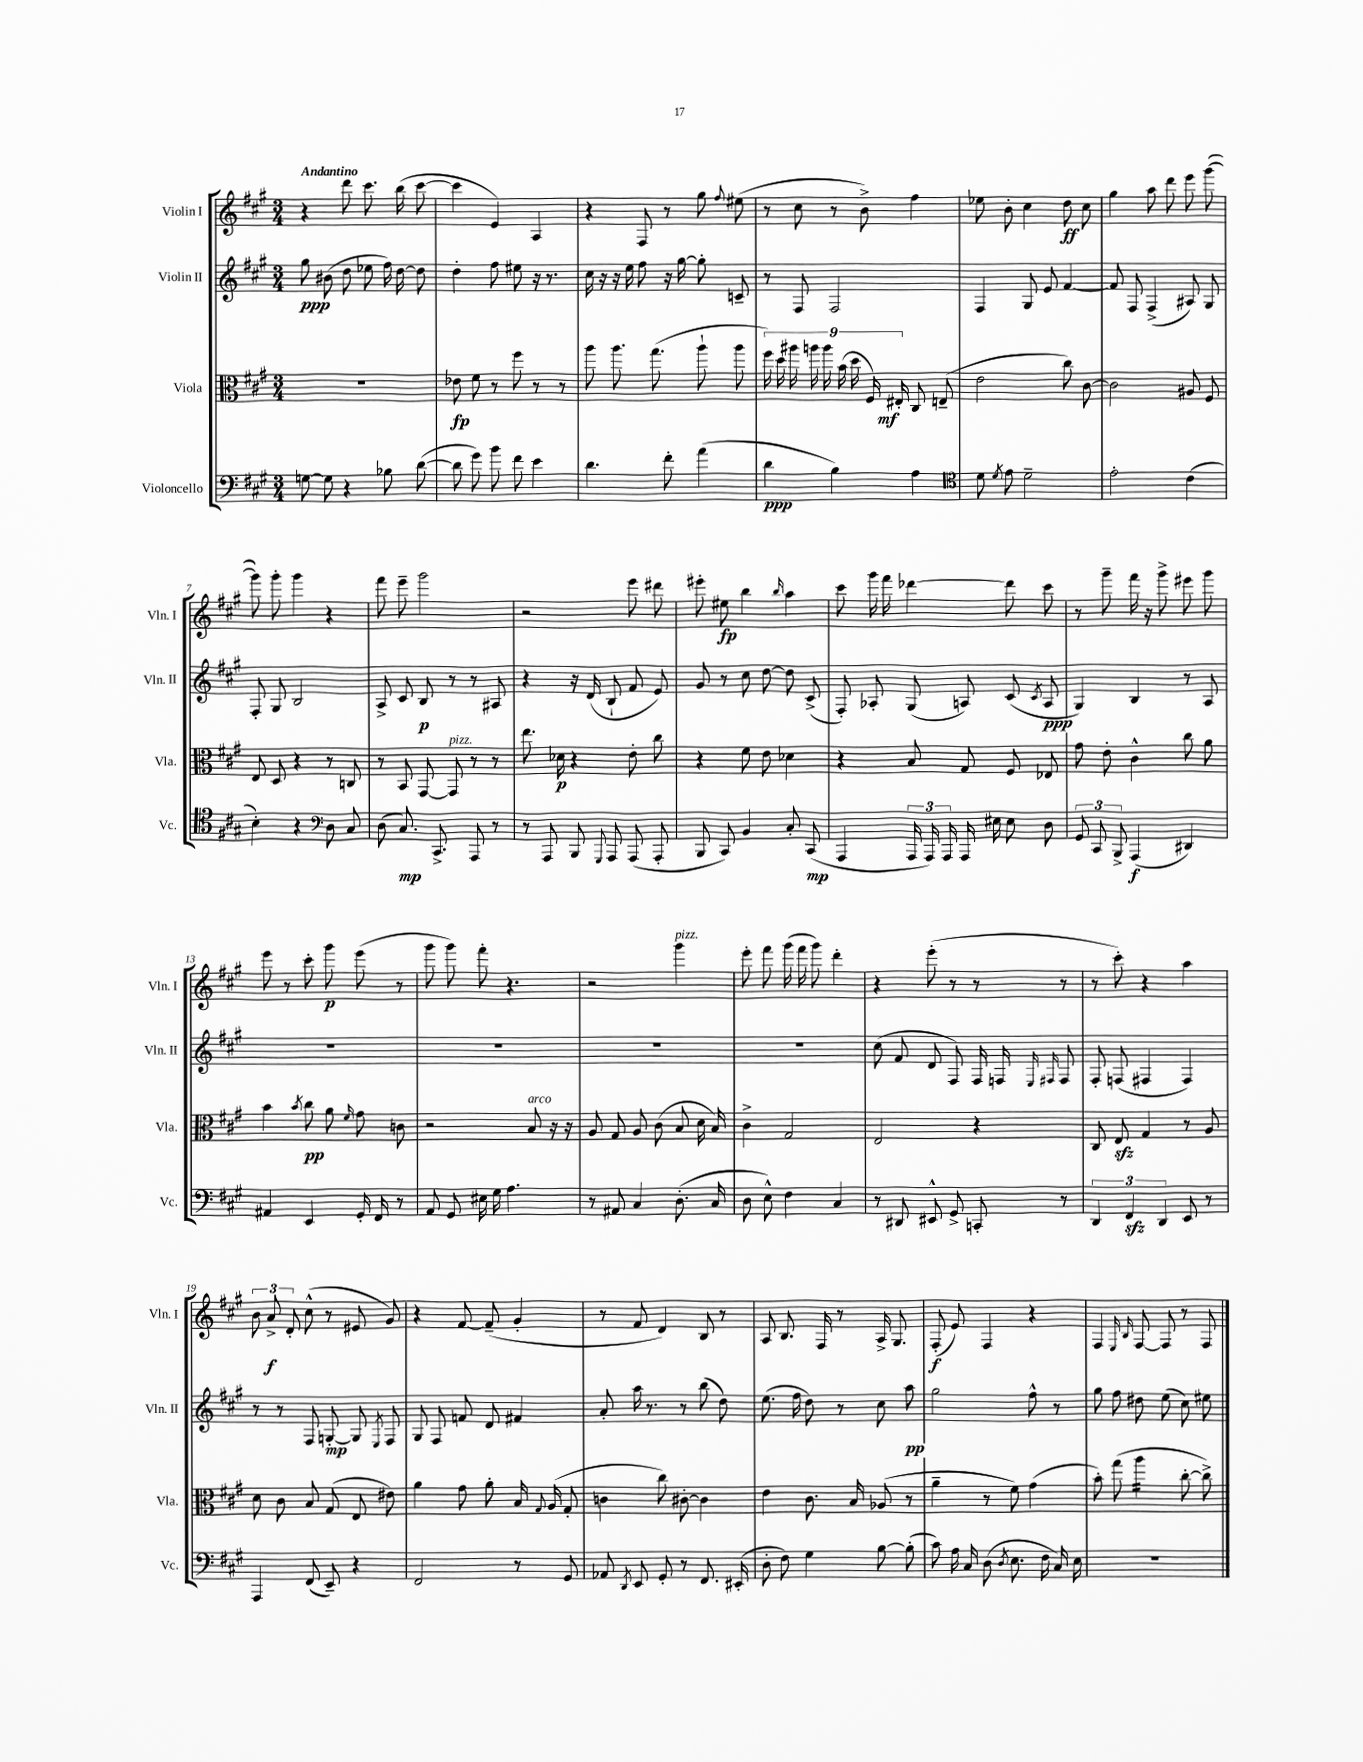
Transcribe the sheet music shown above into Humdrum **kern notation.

**kern	**dynam	**kern	**dynam	**kern	**dynam	**kern	**dynam
*part4	*part4	*part3	*part3	*part2	*part2	*part1	*part1
*staff4	*staff4	*staff3	*staff3	*staff2	*staff2	*staff1	*staff1
*I"Violoncello	*	*I"Viola	*	*I"Violin II	*	*I"Violin I	*
*I'Vc.	*	*I'Vla.	*	*I'Vln. II	*	*I'Vln. I	*
*clefF4	*	*clefC3	*	*clefG2	*	*clefG2	*
*k[f#c#g#]	*	*k[f#c#g#]	*	*k[f#c#g#]	*	*k[f#c#g#]	*
*M3/4	*	*M3/4	*	*M3/4	*	*M3/4	*
=1	=1	=1	=1	=1	=1	=1	=1
!	!	!	!	!	!	!LO:TX:a:B:t=Andantino	!
[8Gn\	.	2.r	.	8gg#\	ppp	4r	.
8G\]	.	.	.	(8b#X\	.	.	.
4r	.	.	.	8dd\	.	8ddd\	.
.	.	.	.	8ee-X\	.	8.ccc#\	.
8B-X\	.	.	.	16ff#\)	.	.	.
.	.	.	.	[16dd\	.	(16bb\	.
([8d\	.	.	.	8dd\]	.	[8ccc#\	.
=2	=2	=2	=2	=2	=2	=2	=2
8d\]	.	8e-X\	fp	4dd'\	.	4ccc#\]	.
8g#\)	.	8f#\	.	.	.	.	.
8b\	.	8r	.	8ff#\	.	4e/)	.
8f#\	.	8ff#\	.	8ee#X\	.	.	.
4e\	.	8r	.	16r	.	4A/	.
.	.	.	.	8.r	.	.	.
.	.	8r	.	.	.	.	.
=3	=3	=3	=3	=3	=3	=3	=3
4.d\	.	8aa\	.	16cc#\	.	4r	.
.	.	.	.	16r	.	.	.
.	.	8.aa\	.	16r	.	.	.
.	.	.	.	16ee\	.	.	.
.	.	.	.	8ff#\	.	8F#/	.
.	.	(8.gg#\	.	.	.	.	.
8f#'\	.	.	.	16r	.	8r	.
.	.	.	.	[16gg#\	.	.	.
(4a\	.	8aa`\	.	8gg#'\]	.	8gg#\	.
.	.	.	.	.	.	8qqff#/	.
.	.	8aa\	.	8cn~/	.	(8ee#X\	.
=4	=4	=4	=4	=4	=4	=4	=4
4d\	ppp	18ff#\)	.	8r	.	8r	.
.	.	18dd\	.	.	.	.	.
.	.	18aa#X\	.	.	.	.	.
.	.	.	.	8F#/	.	8cc#\	.
.	.	18aan\	.	.	.	.	.
.	.	18aa\	.	.	.	.	.
4B\)	.	.	.	2F#/	.	8r	.
.	.	(18b\	.	.	.	.	.
.	.	18dd\	.	.	.	.	.
.	.	.	.	.	.	8b^\)	.
.	.	18F#/)	.	.	.	.	.
.	.	18E#X'/	mf	.	.	.	.
4A\	.	8C#/	.	.	.	4ff#\	.
.	.	(8En~/	.	.	.	.	.
=5	=5	=5	=5	=5	=5	=5	=5
*clefC4	*	*	*	*	*	*	*
8d\	.	2e\	.	4F#/	.	8ee-X\	.
8qd/	.	.	.	.	.	.	.
8e\	.	.	.	.	.	8b'\	.
2d~\	.	.	.	8G#/	.	4cc#\	.
.	.	.	.	8e/	.	.	.
.	.	8cc#\)	.	[4f#/	.	8dd\	ff
.	.	[8c#\	.	.	.	8cc#\	.
=6	=6	=6	=6	=6	=6	=6	=6
2e'\	.	2c#\]	.	8f#/]	.	4gg#\	.
.	.	.	.	8F#/	.	.	.
.	.	.	.	(4F#^/	.	8aa\	.
.	.	.	.	.	.	8ddd\	.
(4c#\	.	8A#X/	.	8A#X/)	.	8eee\	.
.	.	8F#/	.	8G#/	.	([8ggg#\	.
!!LO:LB:g=z
=7	=7	=7	=7	=7	=7	=7	=7
4B'\)	.	8E/	.	8F#'/	.	8ggg#\])	.
.	.	8D/	.	8G#/	.	8ggg#'\	.
4r	.	4r	.	2B/	.	4ggg#\	.
*clefF4	*	*	*	*	*	*	*
8D\	.	8r	.	.	.	4r	.
8C#/	.	8Cn/	.	.	.	.	.
=8	=8	=8	=8	=8	=8	=8	=8
(8D\	.	8r	.	8A^/	.	8fff#\	.
8.C#/)	mp	8BB/	.	8c#/	.	8eee~\	.
.	.	[8GG#/	.	8B/	p	2ggg#\	.
8.CC#^/	.	.	.	.	.	.	.
!	!	!LO:TX:a:i:t=pizz.	!	!	!	!	!
.	.	8GG#/]	.	8r	.	.	.
8AAA/	.	8r	.	8r	.	.	.
8r	.	8r	.	8A#X/	.	.	.
=9	=9	=9	=9	=9	=9	=9	=9
8r	.	8.ee\	.	4r	.	2r	.
8AAA/	.	.	.	.	.	.	.
.	.	16d-X\	p	.	.	.	.
8BBB/	.	4r	.	16r	.	.	.
.	.	.	.	(16d/	.	.	.
8qqGGG#/	.	.	.	.	.	.	.
8AAA/	.	.	.	8B`/	.	.	.
(8AAA/	.	8e'\	.	8f#/	.	8eee\	.
8AAA'/	.	8cc#\	.	8e/)	.	8ddd#X\	.
=10	=10	=10	=10	=10	=10	=10	=10
8BBB/	.	4r	.	8g#/	.	8eee#X'\	.
8CC#/)	.	.	.	8r	.	8ee#X\	fp
4BB/	.	8f#\	.	8cc#\	.	4bb\	.
.	.	8e\	.	[8dd\	.	.	.
.	.	.	.	.	.	16qqbb/	.
8C#'/	.	4d-X\	.	8dd\]	.	4aa\	.
(8CC#/	mp	.	.	(8c#^/	.	.	.
=11	=11	=11	=11	=11	=11	=11	=11
4AAA/	.	4r	.	8F#'/)	.	8ccc#\	.
.	.	.	.	8A-X'/	.	16ggg#\	.
.	.	.	.	.	.	16fff#\	.
24AAA/	.	8B/	.	(8G#/	.	[4ddd-X\	.
24AAA/)	.	.	.	.	.	.	.
24AAA/	.	.	.	.	.	.	.
16AAA/	.	8G#/	.	8An/)	.	.	.
16E#X\	.	.	.	.	.	.	.
8E#\	.	8F#/	.	(8c#/	.	8ddd-\]	.
.	.	.	.	8qc#/	.	.	.
8D\	.	8E-X/	.	8A/	ppp	8ccc#\	.
=12	=12	=12	=12	=12	=12	=12	=12
12GG#/	.	8g#\	.	4G#/)	.	8r	.
12CC#/	.	.	.	.	.	.	.
.	.	8e'\	.	.	.	8ggg#~\	.
12BBB^/	.	.	.	.	.	.	.
(4AAA/	f	4c#^^\	.	4B/	.	16fff#\	.
.	.	.	.	.	.	16r	.
.	.	.	.	.	.	8ggg#^\	.
4DD#X/)	.	8cc#\	.	8r	.	8eee#X\	.
.	.	8a\	.	8A/	.	8ggg#\	.
!!LO:LB:g=z
=13	=13	=13	=13	=13	=13	=13	=13
4AA#X/	.	4b\	.	2.r	.	8eee\	.
.	.	.	.	.	.	8r	.
.	.	8qb/	.	.	.	.	.
4EE/	.	8cc#\	pp	.	.	8ccc#'\	.
.	.	8a\	.	.	.	8ggg#\	p
.	.	16qqf#/	.	.	.	.	.
16GG#'/	.	8g#\	.	.	.	(8eee\	.
16FF#/	.	.	.	.	.	.	.
8r	.	8cn\	.	.	.	8r	.
=14	=14	=14	=14	=14	=14	=14	=14
8AA/	.	2r	.	2.r	.	8ggg#\	.
8GG#/	.	.	.	.	.	8ggg#\)	.
16E#X\	.	.	.	.	.	8fff#'\	.
16G#\	.	.	.	.	.	.	.
4.A\	.	.	.	.	.	4.r	.
!	!	!LO:TX:a:i:t=arco	!	!	!	!	!
.	.	8B/	.	.	.	.	.
.	.	16r	.	.	.	.	.
.	.	16r	.	.	.	.	.
=15	=15	=15	=15	=15	=15	=15	=15
8r	.	8A/	.	2.r	.	2r	.
8AA#X/	.	8G#/	.	.	.	.	.
4C#/	.	8A/	.	.	.	.	.
.	.	(8c#\	.	.	.	.	.
!	!	!	!	!	!	!LO:TX:a:i:t=pizz.	!
(8.D'\	.	8B/	.	.	.	4ggg#\	.
.	.	16d\	.	.	.	.	.
16C#/	.	16B/)	.	.	.	.	.
=16	=16	=16	=16	=16	=16	=16	=16
8D\	.	4c#^\	.	2.r	.	8eee'\	.
8E^^\)	.	.	.	.	.	8fff#\	.
4F#\	.	2G#/	.	.	.	(16ggg#\	.
.	.	.	.	.	.	16fff#\	.
.	.	.	.	.	.	8ggg#\)	.
4C#/	.	.	.	.	.	4ddd'\	.
=17	=17	=17	=17	=17	=17	=17	=17
8r	.	2E/	.	(8cc#\	.	4r	.
8DD#X/	.	.	.	8f#/	.	.	.
8EE#X^^/	.	.	.	8d/	.	(8eee'\	.
8GG#^/	.	.	.	8F#/)	.	8r	.
8CCn'/	.	4r	.	16F#/	.	8r	.
.	.	.	.	16Fn/	.	.	.
.	.	.	.	16qqE/	.	.	.
.	.	.	.	16qqF#X/	.	.	.
8r	.	.	.	8F#/	.	8r	.
=18	=18	=18	=18	=18	=18	=18	=18
6DD/	.	8C#/	.	8F#'/	.	8r	.
.	.	8Ezz/	.	(8Fn/	.	8ccc#'\)	.
6FF#zz/	.	.	.	.	.	.	.
.	.	4G#/	.	4F#X/	.	4r	.
6DD/	.	.	.	.	.	.	.
8EE/	.	8r	.	4F#/)	.	4aa\	.
8r	.	8A/	.	.	.	.	.
!!LO:LB:g=z
=19	=19	=19	=19	=19	=19	=19	=19
4AAA/	.	8d\	.	8r	.	12b\	.
.	.	.	.	.	.	12a^/	f
.	.	8c#\	.	8r	.	.	.
.	.	.	.	.	.	12d'/	.
(8FF#/	.	8B/	.	8F#/	.	(8cc#^^\	.
8EE~/)	.	(8G#/	.	[8Gn'/	mp	8r	.
4r	.	8E/	.	8G/]	.	8e#X/	.
.	.	.	.	8qE/	.	.	.
.	.	8e#X\)	.	8F#/	.	8g#/)	.
=20	=20	=20	=20	=20	=20	=20	=20
2FF#/	.	4a\	.	8G#/	.	4r	.
.	.	.	.	8F#/	.	.	.
.	.	8g#\	.	8fn/	.	[8f#/	.
.	.	8a'\	.	8d/	.	(8f#~/]	.
8r	.	16B/	.	4f#X/	.	4g#'/	.
.	.	8qqG#/	.	.	.	.	.
.	.	(16A/	.	.	.	.	.
8GG#/	.	8G#'/	.	.	.	.	.
=21	=21	=21	=21	=21	=21	=21	=21
8AA-X/	.	4cn\	.	8a'/	.	8r	.
8qDD/	.	.	.	.	.	.	.
8EE/	.	.	.	16aa\	.	8f#/	.
.	.	.	.	8.r	.	.	.
8GG#'/	.	8cc#\)	.	.	.	4d/)	.
8r	.	[8c#X'\	.	8r	.	.	.
8.FF#/	.	4c#\]	.	(8bb\	.	8B/	.
.	.	.	.	8dd\)	.	8r	.
(16EE#X'/	.	.	.	.	.	.	.
=22	=22	=22	=22	=22	=22	=22	=22
8D'\	.	4e\	.	(8.ee\	.	8A/	.
8F#\)	.	.	.	.	.	8.B/	.
.	.	.	.	16ff#\	.	.	.
4G#\	.	8.c#\	.	8dd\)	.	.	.
.	.	.	.	.	.	16F#/	.
.	.	.	.	8r	.	8r	.
.	.	16B/	.	.	.	.	.
[8B\	.	(8A-X/	.	8cc#\	.	16A^/	.
.	.	.	.	.	.	8.G#/	.
(8B'\]	.	8r	.	8aa\	pp	.	.
=23	=23	=23	=23	=23	=23	=23	=23
8c#\)	.	4a~\	.	2gg#\	.	(8F#'/	f
16A\	.	.	.	.	.	8e/)	.
16C#/	.	.	.	.	.	.	.
(8D\	.	8r	.	.	.	4F#/	.
8qD/	.	.	.	.	.	.	.
8.E\	.	8f#\)	.	.	.	.	.
.	.	(4g#\	.	8ff#^^\	.	4r	.
16F#\	.	.	.	.	.	.	.
16C#/)	.	.	.	8r	.	.	.
16E\	.	.	.	.	.	.	.
=24	=24	=24	=24	=24	=24	=24	=24
2.r	.	8b'\)	.	8gg#\	.	4F#/	.
.	.	(8gg#\	.	8ff#\	.	.	.
.	.	.	.	.	.	16qqE/	.
.	.	.	.	.	.	16qqB/	.
*	*	*tremolo	*	*	*	*	*
.	.	16aa\LL	.	8dd#X\	.	[8F#/	.
.	.	16aa\	.	.	.	.	.
.	.	16aa\	.	(8ee\	.	8F#/]	.
.	.	16aa\JJ	.	.	.	.	.
*	*	*Xtremolo	*	*	*	*	*
.	.	[8cc#'\	.	8cc#\)	.	8r	.
.	.	8cc#^\])	.	8ee#X\	.	8F#/	.
==	==	==	==	==	==	==	==
*-	*-	*-	*-	*-	*-	*-	*-
